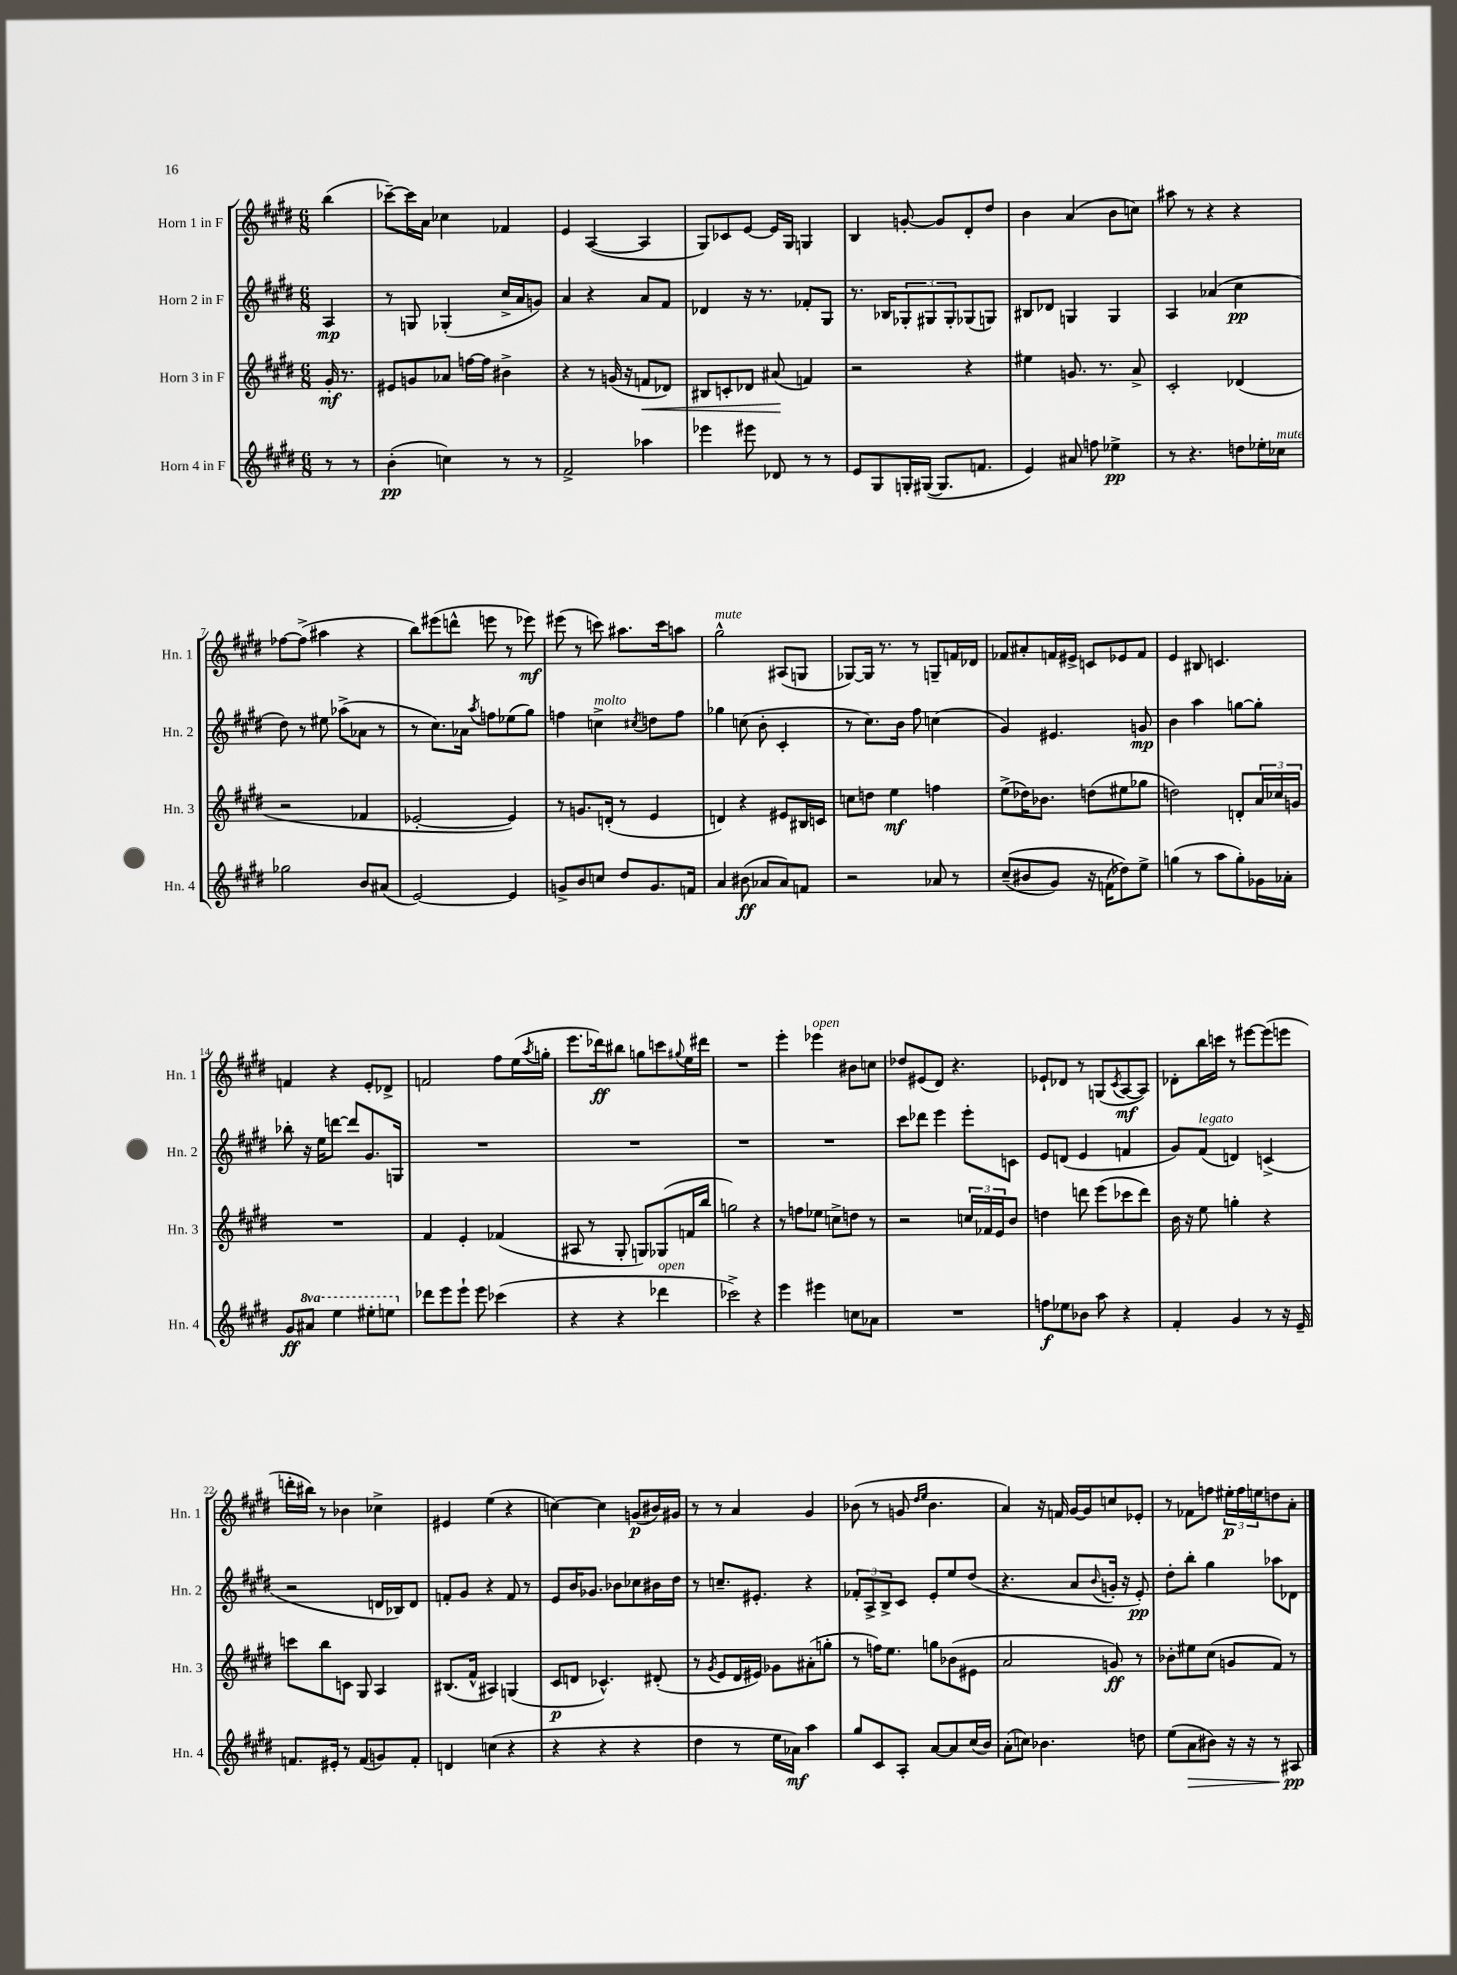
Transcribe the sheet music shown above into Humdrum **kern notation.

**kern	**dynam	**kern	**dynam	**kern	**dynam	**kern	**dynam
*part4	*part4	*part3	*part3	*part2	*part2	*part1	*part1
*staff4	*staff4	*staff3	*staff3	*staff2	*staff2	*staff1	*staff1
*I"Horn 4 in F	*	*I"Horn 3 in F	*	*I"Horn 2 in F	*	*I"Horn 1 in F	*
*I'Hn. 4	*	*I'Hn. 3	*	*I'Hn. 2	*	*I'Hn. 1	*
*clefG2	*	*clefG2	*	*clefG2	*	*clefG2	*
*k[f#c#g#d#]	*	*k[f#c#g#d#]	*	*k[f#c#g#d#]	*	*k[f#c#g#d#]	*
*M6/8	*	*M6/8	*	*M6/8	*	*M6/8	*
=	=	=	=	=	=	=	=
8r	.	16g#'/	mf	4A/	mp	(4bb\	.
.	.	8.r	.	.	.	.	.
8r	.	.	.	.	.	.	.
=1	=1	=1	=1	=1	=1	=1	=1
(4b'\	pp	8e#X/L	.	8r	.	[8ccc-X~\L)	.
.	.	8gn/	.	8Gn/	.	16ccc-\L]	.
.	.	.	.	.	.	16a\JJ	.
4ccn\)	.	8a-X/J	.	(4G-X'/	.	4cc-X\	.
.	.	[16ffn\LL	.	.	.	.	.
.	.	16ff\JJ]	.	.	.	.	.
8r	.	4b#X^\	.	16cc#^/LL	.	4f-X/	.
.	.	.	.	16a/J	.	.	.
8r	.	.	.	8gn/J)	.	.	.
=2	=2	=2	=2	=2	=2	=2	=2
2f#^/	.	4r	.	4a/	.	4e/	.
.	.	8r	.	4r	.	([4A/	.
.	.	(16gn/	.	.	.	.	.
.	.	16r	.	.	.	.	.
!	!	!	!LO:HP:b	!	!	!	!
4aa-X\	.	8fn/L	<	8a/L	.	4A/]	.
.	.	8d-X/J)	.	8f#/J	.	.	.
=3	=3	=3	=3	=3	=3	=3	=3
4eee-X\	.	8B#X/L	.	4d-X/	.	8G#/L)	.
.	.	8cn'/	.	.	.	8c-X/	.
8eee#X\	.	8d-X/J	.	16r	.	[8e/J	.
.	.	.	.	8.r	.	.	.
8d-X/	.	(8a#X/	.	.	.	16e/LL]	.
.	.	.	.	.	.	16G#/JJ	.
8r	.	4fn/)	[	8f-X'/L	.	4Gn/	.
8r	.	.	.	8G#/J	.	.	.
=4	=4	=4	=4	=4	=4	=4	=4
8e/L	.	2r	.	8.r	.	4B/	.
8G#/	.	.	.	.	.	.	.
.	.	.	.	16B-X/KL	.	.	.
16Gn'/L	.	.	.	12G-X'/	.	[8gn'/	.
([16G#X/JJ	.	.	.	.	.	.	.
.	.	.	.	12G#X/	.	.	.
8.G#/L]	.	.	.	.	.	8g/L]	.
.	.	.	.	12G#'/	.	.	.
.	.	4r	.	(8G-X/	.	8d#'/	.
8.fn/J	.	.	.	.	.	.	.
.	.	.	.	8Gn/J)	.	8dd#/J	.
=5	=5	=5	=5	=5	=5	=5	=5
4e/)	.	4ee#X\	.	8B#X/L	.	4b\	.
.	.	.	.	8d-X/J	.	.	.
8a#X/	.	8.gn/	.	4Gn/	.	(4a/	.
8ffn\	.	.	.	.	.	.	.
.	.	8.r	.	.	.	.	.
4ee-X^\	pp	.	.	4G/	.	8b\L	.
.	.	8a^/	.	.	.	8ccn\J)	.
=6	=6	=6	=6	=6	=6	=6	=6
8r	.	2c#'/	.	4A/	.	8aa#X\	.
4.r	.	.	.	.	.	8r	.
.	.	.	.	(4a-X/	.	4r	.
8ddn\L	.	(4d-X/	.	4cc#\	pp	4r	.
16ee-X'\L	.	.	.	.	.	.	.
!LO:TX:a:i:t=mute	!	!	!	!	!	!	!
16cc-X\JJ	.	.	.	.	.	.	.
!!LO:LB:g=z
=7	=7	=7	=7	=7	=7	=7	=7
2gg-X\	.	2r	.	8dd#\)	.	[8ff-X\L	.
.	.	.	.	8r	.	(8ff-^\J]	.
.	.	.	.	8ee#X\	.	4aa#X\	.
.	.	.	.	(8aa-X^\L	.	.	.
8b/L	.	4f-X/	.	8a-X\J	.	4r	.
(8a#X/J	.	.	.	8r	.	.	.
=8	=8	=8	=8	=8	=8	=8	=8
[2e/)	.	[2e-X'/	.	8r	.	8bb\L)	.
.	.	.	.	8.cc#\L)	.	(8eee#X\	.
.	.	.	.	.	.	8dddn^^\J	.
.	.	.	.	16a-X\Jk	.	.	.
.	.	.	.	8qaa/	.	.	.
.	.	.	.	8ffn\L	.	8eeen\	.
4e/]	.	4e-/])	.	(8ee-X\	.	8r	.
.	.	.	.	8gg#\J)	.	8eee-X\)	mf
=9	=9	=9	=9	=9	=9	=9	=9
8gn^/L	.	8r	.	4ffn\	.	(8eee#X\	.
8b/	.	8.gn/L	.	.	.	8r	.
!	!	!	!	!LO:TX:a:i:t=molto	!	!	!
8ccn/J	.	.	.	4ccn^\	.	8cccn\)	.
.	.	(16dn'/Jk	.	.	.	.	.
8dd#/L	.	8r	.	.	.	8.aa#X\L	.
.	.	.	.	8qcc#X/	.	.	.
8.g/	.	4e/	.	8ddn\L	.	.	.
.	.	.	.	.	.	16ccc\k	.
.	.	.	.	8ff\J	.	8aan\J	.
16fn/Jk	.	.	.	.	.	.	.
=10	=10	=10	=10	=10	=10	=10	=10
!	!	!	!	!	!	!LO:TX:a:i:t=mute	!
4a/	.	4dn/)	.	4gg-X\	.	2gg#^^\	.
(8b#X\	ff	4r	.	(8ccn\	.	.	.
8a-X/L	.	.	.	8b'\	.	.	.
8a-/)	.	8e#X/L	.	4c#'/	.	(8A#X/L	.
8fn/J	.	16B#X/L	.	.	.	8Gn/J	.
.	.	16cn/JJ	.	.	.	.	.
=11	=11	=11	=11	=11	=11	=11	=11
2r	.	8ccn\L	.	8r	.	[8G-X/L)	.
.	.	8ddn\J	.	8.cc#\L)	.	16G-/Jk]	.
.	.	.	.	.	.	8.r	.
.	.	4ee\	mf	.	.	.	.
.	.	.	.	16b\Jk	.	.	.
.	.	.	.	8ff#\	.	8r	.
8a-X/	.	4ffn\	.	(4ccn\	.	8Gn~/L	.
8r	.	.	.	.	.	16fn/L	.
.	.	.	.	.	.	16d-X/JJ	.
=12	=12	=12	=12	=12	=12	=12	=12
((8cc#~/L	.	(8ee^\L	.	4g#/)	.	8f-X/L	.
8b#X/	.	16dd-X\K)	.	.	.	8a#X'/	.
.	.	8.b-X\J	.	.	.	.	.
8g#/J)	.	.	.	4.e#X/	.	16fn/L	.
.	.	.	.	.	.	16e#X^/JJ	.
16r	.	(8ddn\L	.	.	.	8cn/L	.
(16fn\KL	.	.	.	.	.	.	.
8dd-X\))	.	8ee#X\	.	.	.	8e-X/	.
8ee^\J	.	8gg-X\J	.	8gn/	mp	8f/J	.
=13	=13	=13	=13	=13	=13	=13	=13
(4ggn\	.	2ddn\)	.	4b\	.	4e/	.
8r	.	.	.	4aa\	.	8B#X/	.
8aa\L	.	.	.	.	.	4.cn/	.
8gg'\)	.	8dn'/L	.	[8ggn\L	.	.	.
16g-X\L	.	24a/L	.	8gg'\J]	.	.	.
.	.	24cc-X/	.	.	.	.	.
16a-X'\JJ	.	.	.	.	.	.	.
.	.	24gn/JJ	.	.	.	.	.
!!LO:LB:g=z
=14	=14	=14	=14	=14	=14	=14	=14
8g#/L	ff	2.r	.	8bb-X'\	.	4fn/	.
*8va	*	*	*	*	*	*	*
8aa#X/J	.	.	.	16r	.	.	.
.	.	.	.	16ee\KL	.	.	.
4eee\	.	.	.	[8dddn\J	.	4r	.
.	.	.	.	8ddd/L]	.	.	.
8eee#X'\L	.	.	.	8.g#/	.	8e'/L	.
8eeen\J	.	.	.	.	.	8d-X^/J	.
.	.	.	.	16Gn/Jk	.	.	.
=15	=15	=15	=15	=15	=15	=15	=15
*X8va	*	*	*	*	*	*	*
8ddd-X\L	.	4f#/	.	2.r	.	2fn/	.
8eee\	.	.	.	.	.	.	.
8eee`\J	.	4e'/	.	.	.	.	.
8eee\	.	.	.	.	.	.	.
(4ccc-X\	.	(4f-X/	.	.	.	8ff#\L	.
.	.	.	.	.	.	(16ee\L	.
.	.	.	.	.	.	8qaa/	.
.	.	.	.	.	.	16ggn'\JJ	.
=16	=16	=16	=16	=16	=16	=16	=16
4r	.	8A#X/	.	2.r	.	8.eee\L	.
.	.	8r	.	.	.	.	.
.	.	.	.	.	.	16ddd-X\k)	ff
4r	.	8G#'/	.	.	.	8bb#X\J	.
.	.	8Gn/L)	.	.	.	8ggn\L	.
!LO:TX:a:i:t=open	!	!	!	!	!	!	!
4ddd-X\	.	(8G-X/	.	.	.	8cccn\	.
.	.	.	.	.	.	8qqgg#X/	.
.	.	16fn/L	.	.	.	16ee\L	.
.	.	16bb/JJ	.	.	.	16ddd#X\JJ	.
=17	=17	=17	=17	=17	=17	=17	=17
2ccc-X^\)	.	2ggn\)	.	2.r	.	2.r	.
4r	.	4r	.	.	.	.	.
=18	=18	=18	=18	=18	=18	=18	=18
4eee\	.	8r	.	2.r	.	4eee'\	.
.	.	8ffn\L	.	.	.	.	.
!	!	!	!	!	!	!LO:TX:a:i:t=open	!
4eee#X\	.	8ee-X\J	.	.	.	4eee-X\	.
.	.	8ccn^\L	.	.	.	.	.
8ccn\L	.	8ddn\J	.	.	.	8b#X\L	.
8a-X\J	.	8r	.	.	.	8ccn\J	.
=19	=19	=19	=19	=19	=19	=19	=19
2.r	.	2r	.	8ccc#\L	.	8dd-X/L	.
.	.	.	.	8ddd-X\J	.	(8e#X/	.
.	.	.	.	4eee\	.	8d#/J)	.
.	.	.	.	.	.	4.r	.
.	.	24ccn/LL	.	8eee'\L	.	.	.
.	.	24f-X/	.	.	.	.	.
.	.	24e/J	.	.	.	.	.
.	.	8b/J	.	8cn\J	.	.	.
=20	=20	=20	=20	=20	=20	=20	=20
8ffn\L	f	4ddn\	.	8e/L	.	8e-X`/L	.
8ee-X\	.	.	.	(8dn/J	.	8d-X/J	.
8b-X\J	.	8dddn\	.	4e/	.	8r	.
8aa\	.	(8eee\L	.	.	.	(8Gn/L	.
.	.	.	.	.	.	8qc#/	.
4r	.	8ccc-X\	.	4fn/	.	[8A/	mf
.	.	8ddd\J)	.	.	.	8A/J])	.
=21	=21	=21	=21	=21	=21	=21	=21
4f#'/	.	16b\	.	8g#/L)	.	8d-X'\L	.
.	.	16r	.	.	.	.	.
!	!	!	!	!LO:TX:a:i:t=legato	!	!	!
.	.	8ee\	.	(8f#/J	.	16bb\L	.
.	.	.	.	.	.	16cccn\JJ	.
4g#/	.	4ggn'\	.	4dn/)	.	8r	.
.	.	.	.	.	.	[8eee#X\L	.
8r	.	4r	.	(4cn^/	.	(8eee#\]	.
16r	.	.	.	.	.	8eeen\J	.
16e~/	.	.	.	.	.	.	.
!!LO:LB:g=z
=22	=22	=22	=22	=22	=22	=22	=22
8.fn/L	.	8cccn\L	.	2r	.	16dddn'\LL	.
.	.	.	.	.	.	16bb#X\JJ)	.
.	.	8bb\	.	.	.	8r	.
16e#X'/Jk	.	.	.	.	.	.	.
8r	.	8cn\J	.	.	.	4b-X\	.
(8f/L	.	8G#/	.	.	.	.	.
8gn/)	.	4A/	.	16dn/LL	.	4cc-X^\	.
.	.	.	.	16B-X/J)	.	.	.
8f'/J	.	.	.	8d/J	.	.	.
=23	=23	=23	=23	=23	=23	=23	=23
4dn/	.	(8.B#X/L	.	8fn'/L	.	4e#X/	.
.	.	.	.	8g#/J	.	.	.
.	.	16f#^^/Jk	.	.	.	.	.
(4ccn\	.	4A#X/)	.	4r	.	(4ee\	.
4r	.	(4Gn/	.	8f/	.	4r	.
.	.	.	.	8r	.	.	.
=24	=24	=24	=24	=24	=24	=24	=24
4r	.	8c#/L	p	8e/L	.	[4ccn\)	.
.	.	8dn/J	.	16b/K	.	.	.
.	.	.	.	8.g-X/J	.	.	.
4r	.	4.c-X^^/)	.	.	.	4cc\]	.
.	.	.	.	8b-X\L	.	.	.
4r	.	.	.	8cc-X\	.	(8gn/L	p
.	.	(8d#X'/	.	16b#X\L	.	16b#X/L)	.
.	.	.	.	16dd#\JJ	.	16g#X/JJ	.
=25	=25	=25	=25	=25	=25	=25	=25
4dd#\	.	8r	.	8r	.	8r	.
.	.	8qg#/	.	.	.	.	.
.	.	8e/L	.	8.ccn~/L	.	8r	.
8r	.	16d#/L	.	.	.	4a/	.
.	.	16e#X/JJ)	.	8.e#X'/J	.	.	.
16ee\LL	.	8g-X\L	.	.	.	.	.
16a-X\JJ)	mf	.	.	.	.	.	.
4aa\	.	(8a#X'\	.	4r	.	4g#/	.
.	.	8ggn'\J	.	.	.	.	.
=26	=26	=26	=26	=26	=26	=26	=26
8gg#/L	.	8r	.	12f-X'/L	.	(8b-X\	.
.	.	.	.	12A^/	.	.	.
8c#/	.	16ffn\KL)	.	.	.	8r	.
.	.	.	.	12B^/	.	.	.
.	.	8.ee\J	.	.	.	.	.
8A'/J	.	.	.	8c#/J	.	8gn/	.
.	.	.	.	.	.	16qqdd#/LL	.
.	.	.	.	.	.	16qqee/JJ	.
[8a/L	.	8ggn\L	.	8e'/L	.	4.b-\	.
8a/]	.	(8b-X\	.	8ee/	.	.	.
(16cc#/L	.	8e#X\J	.	(8dd#/J	.	.	.
16b/JJ)	.	.	.	.	.	.	.
=27	=27	=27	=27	=27	=27	=27	=27
(8a'\L	.	2a/	.	4.r	.	4a/)	.
8ccn\J)	.	.	.	.	.	.	.
4.b-X\	.	.	.	.	.	16r	.
.	.	.	.	.	.	16fn/	.
.	.	.	.	8a/L	.	[16g#/LL	.
.	.	.	.	.	.	16g#/J]	.
.	.	.	.	8qqb/	.	.	.
.	.	8gn/)	ff	16gn'/Jk	.	8ccn/	.
.	.	.	.	16r	.	.	.
8ddn\	.	8r	.	8e'/)	pp	8e-X'/J	.
=28	=28	=28	=28	=28	=28	=28	=28
(8ee\L	.	8b-X'\L	.	8dd#'\L	.	8r	.
!	!LO:HP:b	!	!	!	!	!	!
8a\	>	8ee#X\	.	8bb'\J	.	8f-X\L	.
8b#X\J)	.	(8cc#\J	.	4gg#\	.	8ffn\J	.
16r	.	8gn/L	.	.	.	24ee#X'\LL	p
.	.	.	.	.	.	24ff\	.
16r	.	.	.	.	.	.	.
.	.	.	.	.	.	24een\J	.
8r	.	8f#/J)	.	8aa-X\L	.	8ddn\	.
8A#X/	pp	8r	.	8d-X\J	.	8a'\J	.
.	]	.	.	.	.	.	.
==	==	==	==	==	==	==	==
*-	*-	*-	*-	*-	*-	*-	*-
